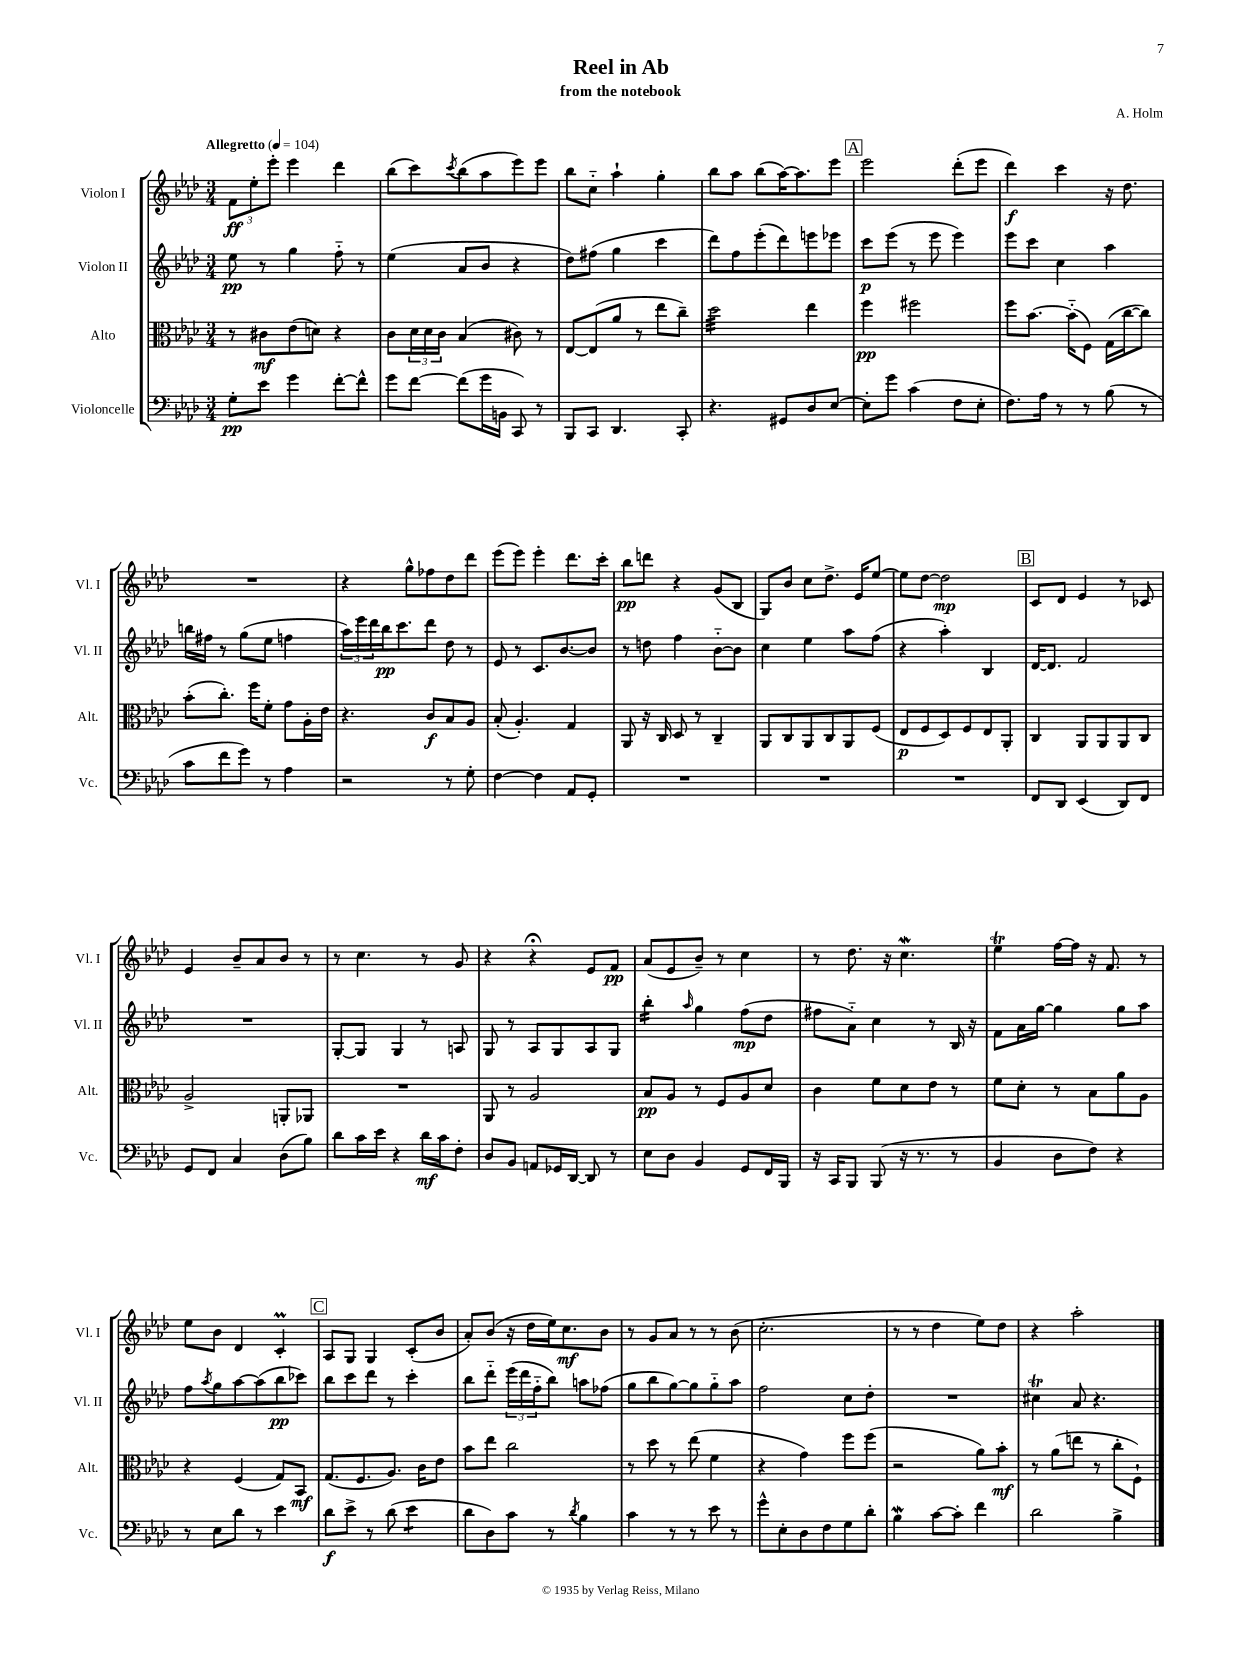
\header { title = "Reel in Ab" composer = "A. Holm" subtitle = "from the notebook" }
<<
\new StaffGroup <<
\new Staff = "s0" \with { instrumentName = "Violon I" shortInstrumentName = "Vl. I" } {
    \clef treble \key aes \major \numericTimeSignature \time 3/4 \tempo "Allegretto" 4 = 104
    \tuplet 3/2 { f'8\ff ees''8-. ees'''8-. } ees'''4 des'''4 |
    bes''8( c'''8) \acciaccatura { c'''8 } bes''8( aes''8 ees'''8) ees'''8 |
    bes''8 c''8-_ aes''4-! g''4-. |
    bes''8 aes''8 bes''8( aes''16~) aes''8. ees'''8 |
    \mark \markup { \box "A" } ees'''2 des'''8-.( ees'''8 |
    des'''4\f) c'''4 r16 des''8. |
    R2. |
    r4 g''8-^ fes''8 des''8 des'''8 |
    ees'''8( ees'''8) ees'''4-. des'''8. c'''16-. |
    bes''8\pp d'''8 r4 g'8( bes8 |
    g8) bes'8 c''8 des''8.-> ees'16 ees''8~ |
    ees''8 des''8~ des''2\mp |
    \mark \markup { \box "B" } c'8 des'8 ees'4 r8 ces'8 |
    ees'4 bes'8-- aes'8 bes'8 r8 |
    r8 c''4. r8 g'8 |
    r4 r4\fermata ees'8 f'8\pp |
    aes'8( ees'8 bes'8--) r8 c''4 |
    r8 des''8. r16 c''4.\mordent |
    ees''4\trill f''16~ f''16 r16 f'8. r8 |
    ees''8 bes'8 des'4 c'4-.\prall |
    \mark \markup { \box "C" } aes8 g8 g4 c'8-.( bes'8 |
    aes'8-.) bes'8( r16 des''16 ees''16) c''8.\mf bes'8 |
    r8 g'8 aes'8 r8 r8 bes'8( |
    c''2.-. |
    r8 r8 des''4 ees''8) des''8 |
    r4 aes''2-. \bar "|." |
}
\new Staff = "s1" \with { instrumentName = "Violon II" shortInstrumentName = "Vl. II" } {
    \clef treble \key aes \major \numericTimeSignature \time 3/4
    ees''8\pp r8 g''4 f''8-_ r8 |
    ees''4( aes'8 bes'8 r4 |
    des''8) fis''8( g''4 c'''4 |
    des'''8) f''8 ees'''8-.( des'''8) e'''8 ees'''8 |
    \mark \markup { \box "A" } c'''8\p ees'''8( r8 ees'''8 ees'''4) |
    ees'''8 c'''8 c''4 aes''4 |
    b''16 fis''16 r8 g''8( ees''8 f''4 |
    \tuplet 3/2 { aes''16) ees'''16 des'''16 } bes''16\pp c'''8. des'''8 des''8 r8 |
    ees'8 r8 c'8. bes'8.~ bes'8 |
    r8 d''8 f''4 bes'8~-_ bes'8 |
    c''4 ees''4 aes''8 f''8( |
    r4 aes''4-.) bes4 |
    \mark \markup { \box "B" } des'16~ des'8. f'2 |
    R2. |
    g8~-. g8 g4 r8 a8 |
    g8 r8 aes8 g8 aes8 g8 |
    bes''4:16-. \grace { aes''16 } g''4 f''8\mp( des''8 |
    fis''8 aes'8-_) c''4 r8 bes16 r16 |
    f'8 aes'16 g''16~ g''4 g''8 aes''8 |
    f''8 \acciaccatura { aes''8 } g''8 aes''8~ aes''8( bes''8\pp ces'''8) |
    \mark \markup { \box "C" } bes''8 c'''8 des'''8 r8 c'''4-. |
    bes''8 des'''8-_ \tuplet 3/2 { ees'''16( des'''16 f''16-_ } bes''8) a''8 fes''8( |
    g''8 bes''8 g''8~) g''8 g''8-_ aes''8 |
    f''2 c''8 des''8-. |
    R2. |
    cis''4\trill aes'8 r4. \bar "|." |
}
\new Staff = "s2" \with { instrumentName = "Alto" shortInstrumentName = "Alt." } {
    \clef alto \key aes \major \numericTimeSignature \time 3/4
    r8 cis'8\mf ees'8( d'8) r4 |
    c'8 \tuplet 3/2 { des'16 des'16 c'16 } bes4( cis'8) r8 |
    ees8~ ees8( aes'8 r8 ees''8 c''8--) |
    des''2:32 ees''4 |
    \mark \markup { \box "A" } f''4\pp fis''2 |
    f''8 bes'8.~ bes'16-_( f8) g16( c''16~ c''8) |
    bes'8-.( c''8.-.) f''16 f'8-. g'8 aes16-. ees'16 |
    r4. c'8\f bes8 aes8 |
    bes8-.( aes4.-.) g4 |
    aes,8 r16 c16 des8 r8 c4-- |
    aes,8 c8 aes,8 c8 aes,8 f8( |
    ees8\p f8 des8) f8 ees8 aes,8-. |
    \mark \markup { \box "B" } c4 aes,8 aes,8 aes,8 c8 |
    aes2-> a,8-. aes,8 |
    R2. |
    aes,8 r8 aes2 |
    bes8\pp aes8 r8 f8 aes8 des'8 |
    c'4 f'8 des'8 ees'8 r8 |
    f'8 des'8-. r8 bes8 aes'8 aes8 |
    r4 f4( g8) bes,8\mf |
    \mark \markup { \box "C" } g8.( f8. aes8.) c'16 ees'8 |
    bes'8 ees''8 c''2 |
    r8 des''8 r8 ees''8( f'4 |
    r4 g'4) f''8 f''8( |
    r2 aes'8) bes'8-.\mf |
    r8 aes'8( e''8 r8 c''8-. f8-!) \bar "|." |
}
\new Staff = "s3" \with { instrumentName = "Violoncelle" shortInstrumentName = "Vc." } {
    \clef bass \key aes \major \numericTimeSignature \time 3/4
    g8-.\pp ees'8 g'4 f'8~-. f'8-^ |
    g'8 f'8~ f'8( g'16 b,16 c,8) r8 |
    bes,,8 c,8 des,4. c,8-. |
    r4. gis,8 des8 ees8~ |
    \mark \markup { \box "A" } ees8-. g'8 c'4( f8 ees8-. |
    f8.) aes16 r8 r8 bes8( r8 |
    c'8 f'8 g'8) r8 aes4 |
    r2 r8 g8-. |
    f4~ f4 aes,8 g,8-. |
    R2. |
    R2. |
    R2. |
    \mark \markup { \box "B" } f,8 des,8 ees,4( des,8) f,8 |
    g,8 f,8 c4 des8( bes8) |
    des'8 c'16 ees'16 r4 des'16\mf c'16 f8-. |
    des8 bes,8 a,8 ges,16 des,16~ des,8 r8 |
    ees8 des8 bes,4 g,8 f,16 bes,,16 |
    r16 c,16 bes,,8 bes,,8( r16 r8. r8 |
    bes,4 des8 f8) r4 |
    r8 ees8 des'8 r8 ees'4 |
    \mark \markup { \box "C" } des'8\f ees'8-> r8 des'8( ees'4:8 |
    des'8 des8) c'8 r8 \acciaccatura { des'8 } bes4 |
    c'4 r8 r8 ees'8 r8 |
    g'8-^ ees8-. des8 f8 g8 des'8-. |
    bes4\mordent c'8~ c'8-. f'4 |
    des'2 bes4-> \bar "|." |
}
>>
>>
\layout { \context { \Score \remove "Bar_number_engraver" } }
